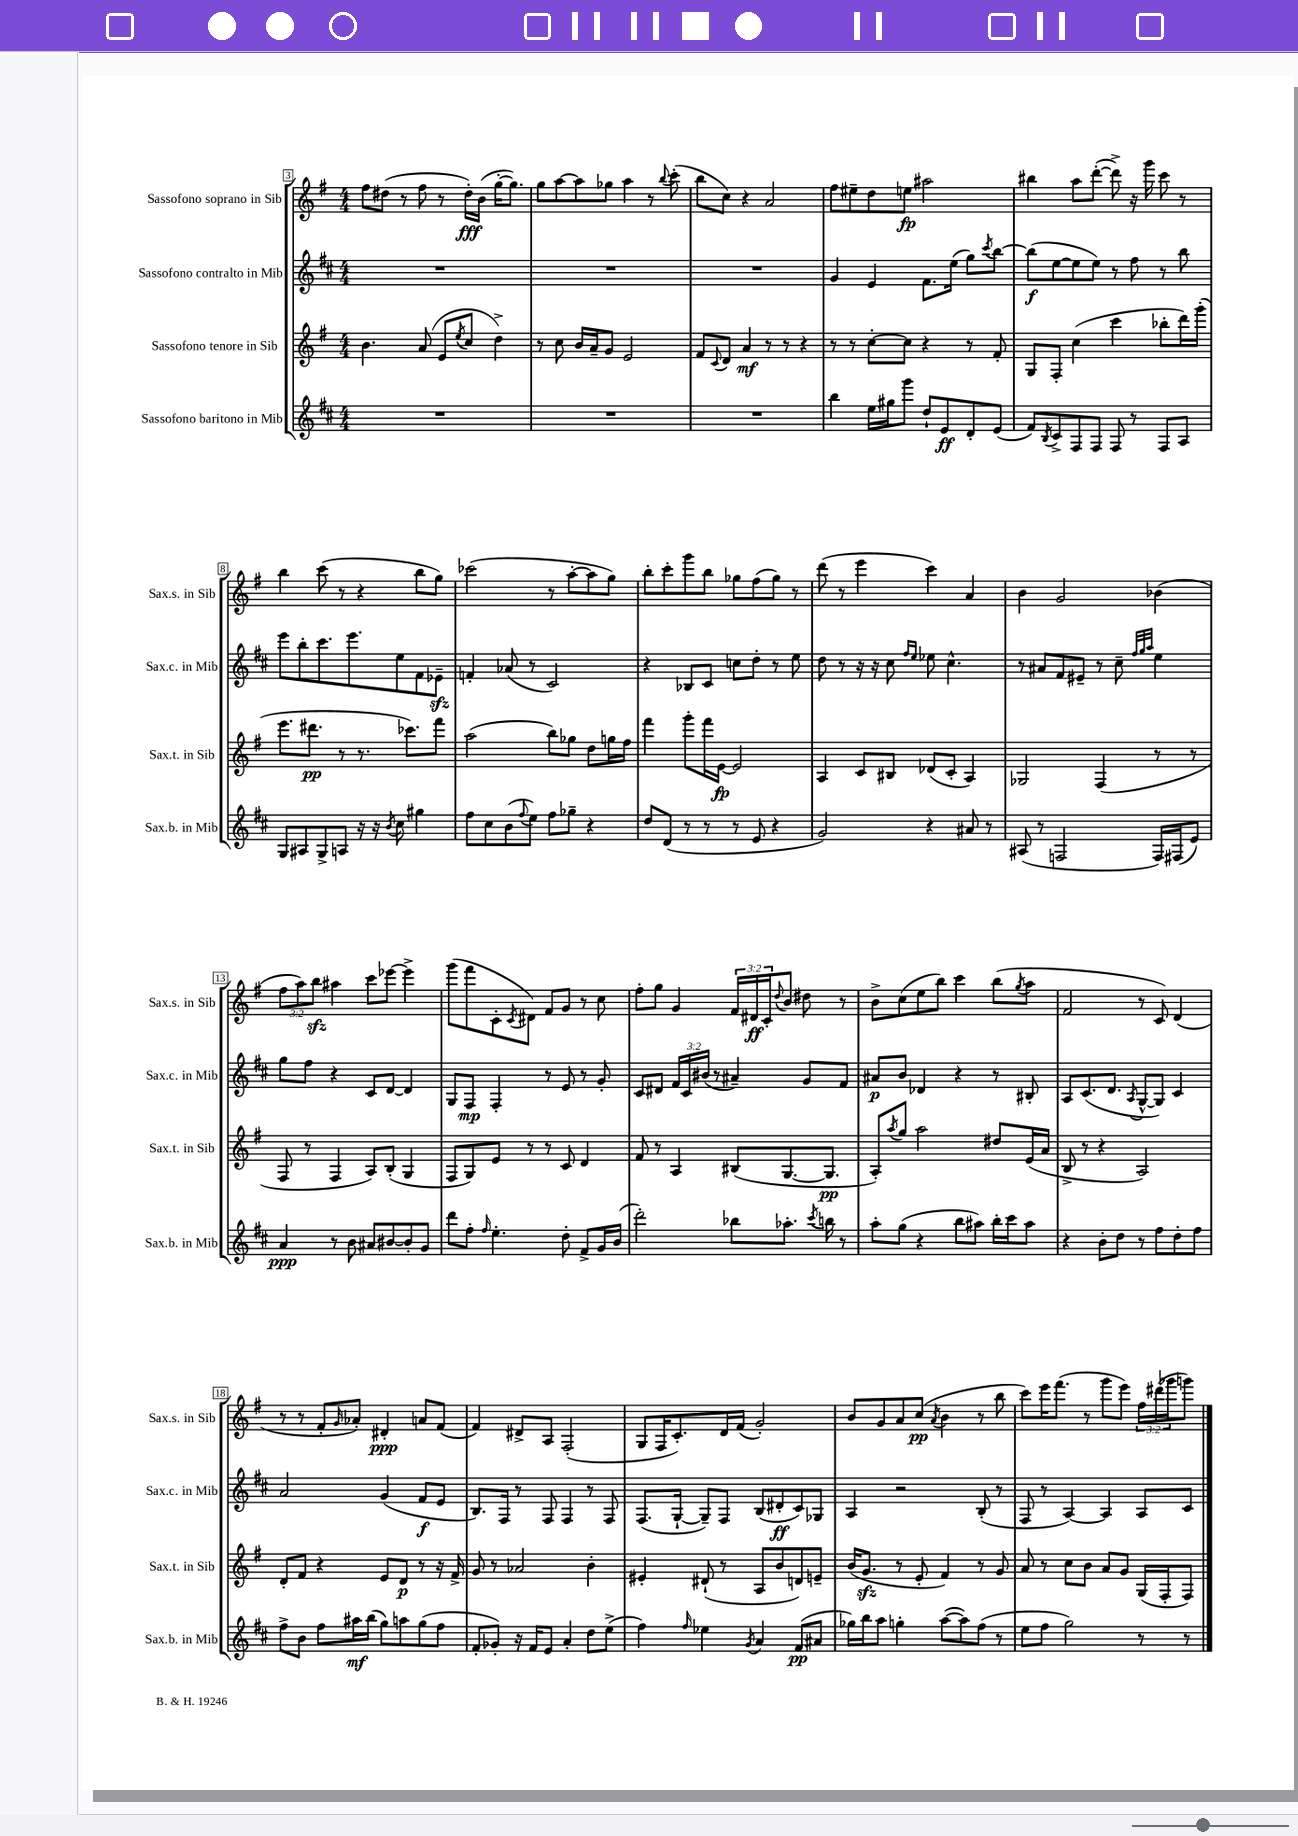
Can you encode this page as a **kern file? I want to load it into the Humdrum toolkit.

**kern	**dynam	**kern	**dynam	**kern	**dynam	**kern	**dynam
*part4	*part4	*part3	*part3	*part2	*part2	*part1	*part1
*staff4	*staff4	*staff3	*staff3	*staff2	*staff2	*staff1	*staff1
*I"Sassofono baritono in Mib	*	*I"Sassofono tenore in Sib	*	*I"Sassofono contralto in Mib	*	*I"Sassofono soprano in Sib	*
*I'Sax.b. in Mib	*	*I'Sax.t. in Sib	*	*I'Sax.c. in Mib	*	*I'Sax.s. in Sib	*
*clefG2	*	*clefG2	*	*clefG2	*	*clefG2	*
*k[f#c#]	*	*k[f#]	*	*k[f#c#]	*	*k[f#]	*
*M4/4	*	*M4/4	*	*M4/4	*	*M4/4	*
=3	=3	=3	=3	=3	=3	=3	=3
1r	.	4.b\	.	1r	.	8ff#\L	.
.	.	.	.	.	.	(8dd#X\J	.
.	.	.	.	.	.	8r	.
.	.	(8a/	.	.	.	8ff#\	.
.	.	8e/L	.	.	.	8r	.
.	.	8qee/	.	.	.	.	.
.	.	8cc/J	.	.	.	16dd#'\LL)	fff
.	.	.	.	.	.	(16b\JJ	.
.	.	4dd^\)	.	.	.	[16gg'\KL	.
.	.	.	.	.	.	8.gg\J])	.
=4	=4	=4	=4	=4	=4	=4	=4
1r	.	8r	.	1r	.	8gg\L	.
.	.	8cc\	.	.	.	[8aa\	.
.	.	16b/LL	.	.	.	8aa\]	.
.	.	16a~/J	.	.	.	.	.
.	.	8g/J	.	.	.	8gg-X\J	.
.	.	2e/	.	.	.	4aa\	.
.	.	.	.	.	.	8r	.
.	.	.	.	.	.	8qqbb/	.
.	.	.	.	.	.	(8ccc'\	.
=5	=5	=5	=5	=5	=5	=5	=5
1r	.	8f#/L	.	1r	.	8bb\L	.
.	.	8qqc/	.	.	.	.	.
.	.	8d/J	.	.	.	8cc\J)	.
.	.	4a/	mf	.	.	4r	.
.	.	8r	.	.	.	2a/	.
.	.	8r	.	.	.	.	.
.	.	4r	.	.	.	.	.
=6	=6	=6	=6	=6	=6	=6	=6
4bb\	.	8r	.	4g/	.	8ff#\L	.
.	.	8r	.	.	.	8ee#X~\	.
16ee\LL	.	[8cc'\L	.	4e/	.	8dd\	.
16gg#X\J	.	.	.	.	.	.	.
8ggg\J	.	8cc\J]	.	.	.	8een\J	fp
8dd`/L	.	4r	.	8.f#\L	.	2aa#X\	.
8e/	ff	.	.	.	.	.	.
.	.	.	.	(16ee\Jk	.	.	.
8d'/	.	8r	.	8gg\L)	.	.	.
.	.	.	.	8qccc#/	.	.	.
(8e/J	.	8f#'/	.	[8bb\J	.	.	.
=7	=7	=7	=7	=7	=7	=7	=7
8f#/L)	.	8G/L	.	(8bb\L]	f	4bb#X\	.
8qB/	.	.	.	.	.	.	.
8c#^/	.	8F#'/J	.	[8ee\	.	.	.
8F#/	.	(4cc\	.	8ee\]	.	8aa\L	.
8F#/J	.	.	.	8ee\J)	.	([8ddd'\J	.
8F#/	.	4ccc\	.	8r	.	8ddd^\])	.
8r	.	.	.	8ff#\	.	16r	.
.	.	.	.	.	.	16ggg\	.
8F#/L	.	8bb-X'\L	.	8r	.	8ccc\	.
8A/J	.	16ddd\L)	.	8bb\	.	8r	.
.	.	(16ggg'\JJ	.	.	.	.	.
!!LO:LB:g=z
=8	=8	=8	=8	=8	=8	=8	=8
8G/L	.	8.eee\L	.	8eee\L	.	4bb\	.
8A#X/	.	.	.	8bb'\	.	.	.
.	.	8.ddd#X\J	pp	.	.	.	.
8G^/	.	.	.	8.ccc#\	.	(8ccc\	.
8An/J	.	8r	.	.	.	8r	.
.	.	.	.	8.eee\	.	.	.
16r	.	8.r	.	.	.	4r	.
16r	.	.	.	.	.	.	.
8qb/	.	.	.	.	.	.	.
8cc#\	.	.	.	8ee\	.	.	.
.	.	8.ccc-X\L)	.	.	.	.	.
4gg#X\	.	.	.	8f#\	.	8bb\L	.
.	.	8fff#\J	.	8e-Xzz~\J	.	8gg\J)	.
=9	=9	=9	=9	=9	=9	=9	=9
8ff#\L	.	(2aa\	.	4fn'/	.	(2ccc-X\	.
8cc#\	.	.	.	.	.	.	.
(8b\	.	.	.	(8a-X/	.	.	.
8qqff#/	.	.	.	.	.	.	.
8ee\J)	.	.	.	8r	.	.	.
8ff#\L	.	8bb\L)	.	2c#/)	.	8r	.
8gg-X~\J	.	8gg-X\J	.	.	.	[8aa'\L	.
4r	.	8dd\L	.	.	.	8aa\]	.
.	.	16ggn\L	.	.	.	8gg\J)	.
.	.	16ff#\JJ	.	.	.	.	.
=10	=10	=10	=10	=10	=10	=10	=10
8dd/L	.	4fff#\	.	4r	.	8bb'\L	.
(8d/J	.	.	.	.	.	8ccc'\	.
8r	.	8ggg'\L	.	8B-X/L	.	8ggg\	.
8r	.	16fff#\L	.	8c#/J	.	8bb\J	.
.	.	[16e\JJ	fp	.	.	.	.
8r	.	2e/]	.	8ccn\L	.	8gg-X\L	.
8e/	.	.	.	8dd'\J	.	(8ff#\	.
4r	.	.	.	8r	.	8gg-\J)	.
.	.	.	.	8ee\	.	8r	.
=11	=11	=11	=11	=11	=11	=11	=11
2g/)	.	4A/	.	8dd\	.	(8ddd\	.
.	.	.	.	8r	.	8r	.
.	.	8c/L	.	16r	.	4eee\	.
.	.	.	.	16r	.	.	.
.	.	8B#X/J	.	8cc#\	.	.	.
.	.	.	.	16qqff#/LL	.	.	.
.	.	.	.	16qqee/JJ	.	.	.
4r	.	(8d-X/L	.	8ee-X\	.	4ccc\)	.
.	.	8c'/J	.	4.cc#^^\	.	.	.
8a#X/	.	4A/)	.	.	.	4a/	.
8r	.	.	.	.	.	.	.
=12	=12	=12	=12	=12	=12	=12	=12
(8A#X/	.	2G-X/	.	8r	.	4b\	.
8r	.	.	.	8a#X/L	.	.	.
2Fn/	.	.	.	8f#/	.	2g/	.
.	.	.	.	8e#X~/J	.	.	.
.	.	(4F#/	.	8r	.	.	.
.	.	.	.	8cc#~\	.	.	.
.	.	.	.	32qqff#/LLL	.	.	.
.	.	.	.	32qqgg/	.	.	.
.	.	.	.	32qqaa/JJJ	.	.	.
16F/LL)	.	8r	.	4ee\	.	(4b-X\	.
(16F#X/J	.	.	.	.	.	.	.
8e/J)	.	8r	.	.	.	.	.
!!LO:LB:g=z
=13	=13	=13	=13	=13	=13	=13	=13
4a/	ppp	8F#/	.	8gg\L	.	12ff#\L	.
.	.	.	.	.	.	12aa\)	.
.	.	8r	.	8ff#\J	.	.	.
.	.	.	.	.	.	12bbzz\J	.
8r	.	4F#/	.	4r	.	4aa#X\	.
8b\	.	.	.	.	.	.	.
8a#X/L	.	8A/L)	.	8c#/L	.	8ccc\L	.
[8b#X/	.	(8B'/J	.	[8d/J	.	[8eee-X\J	.
8b#'/]	.	4G/	.	4d/]	.	4eee-^\]	.
8g/J	.	.	.	.	.	.	.
=14	=14	=14	=14	=14	=14	=14	=14
8ddd\L	.	8F#/L	.	8G/L	.	(8ggg\L	.
8ff#'\J	.	8G/)	.	8F#/J	mp	8fff#\	.
16qqff#/	.	.	.	.	.	.	.
4.ee'\	.	8e/J	.	4F#'/	.	8c'\	.
.	.	.	.	.	.	8qc/	.
.	.	8r	.	.	.	8d#X\J)	.
.	.	8r	.	8r	.	8f#/L	.
8dd'\	.	8c/	.	8e/	.	8g/J	.
8f#^/L	.	4d/	.	8r	.	8r	.
16g/L	.	.	.	8g'/	.	8cc\	.
(16b/JJ	.	.	.	.	.	.	.
=15	=15	=15	=15	=15	=15	=15	=15
2ddd'\)	.	8f#/	.	8c#/L	.	8ff#'\L	.
.	.	8r	.	8d#X/J	.	8gg\J	.
.	.	4A/	.	24f#/LL	.	4g/	.
.	.	.	.	24c#/	.	.	.
.	.	.	.	(24b#X/JJ	.	.	.
.	.	.	.	8r	.	.	.
8bb-X\L	.	(8B#X/L	.	4a#X~/)	.	24f#/LL	.
.	.	.	.	.	.	24d#X/	ff
.	.	.	.	.	.	24c'/J	.
.	.	.	.	.	.	8qqdd/	.
8.aa-X'\J	.	[8.G/	.	.	.	8b/J	.
.	.	.	.	8g/L	.	8dd#X\	.
8qccc#/	.	.	.	.	.	.	.
16bbn\	.	8.G/J]	pp	.	.	.	.
8r	.	.	.	8f#/J	.	8r	.
=16	=16	=16	=16	=16	=16	=16	=16
8aa'\L	.	8A'/L)	.	8a#X/L	p	8b^\L	.
.	.	8qaa/	.	.	.	.	.
(8gg\J	.	8gg/J	.	8b/J	.	(8cc\	.
4r	.	2aa\	.	4d-X/	.	8ee\	.
.	.	.	.	.	.	8bb\J)	.
8bb\L	.	.	.	4r	.	4ccc\	.
8aa#X\J)	.	.	.	.	.	.	.
16bb'\LL	.	8dd#X/L	.	8r	.	(8bb\L	.
16ccc#\J	.	.	.	.	.	.	.
.	.	.	.	.	.	8qgg/	.
8aa#\J	.	(16e/L	.	8B#X'/	.	8aa\J	.
.	.	16a/JJ	.	.	.	.	.
=17	=17	=17	=17	=17	=17	=17	=17
4r	.	8B^/	.	8A/L	.	2f#/	.
.	.	8r	.	(8.c#/	.	.	.
8b'\L	.	4r	.	.	.	.	.
.	.	.	.	8.d/J	.	.	.
8dd\J	.	.	.	.	.	.	.
.	.	.	.	8qA/	.	.	.
8r	.	2A/)	.	[8G^^/L	.	8r	.
8ff#\L	.	.	.	8G/J])	.	8c/)	.
8dd'\	.	.	.	4c#/	.	(4d/	.
8ff#\J	.	.	.	.	.	.	.
!!LO:LB:g=z
=18	=18	=18	=18	=18	=18	=18	=18
8ff#^\L	.	8d'/L	.	2a/	.	8r	.
8b\J	.	8f#/J	.	.	.	8r	.
8ff#\L	.	4r	.	.	.	8f#'/L	.
.	.	.	.	.	.	16qqg/	.
16aa#X\L	mf	.	.	.	.	8a-X'/J)	.
(16bb\JJ	.	.	.	.	.	.	.
8gg\L)	.	8e/L	.	(4g/	.	4d#X'/	ppp
8aan\	.	8d/J	p	.	.	.	.
(8gg\	.	8r	.	8f#/L	f	8an/L	.
8ff#\J	.	16r	.	8e/J	.	(8f#/J	.
.	.	16f#^/	.	.	.	.	.
=19	=19	=19	=19	=19	=19	=19	=19
8f#'/L	.	8g/	.	8.B/L)	.	4f#/)	.
8g-X'/J)	.	8r	.	.	.	.	.
.	.	.	.	16F#/Jk	.	.	.
16r	.	2a-X/	.	8r	.	8d#X^/L	.
16f#/KL	.	.	.	.	.	.	.
8e/J	.	.	.	8F#/	.	8A/J	.
4a'/	.	.	.	4F#/	.	(2F#'/	.
8dd\L	.	4b'\	.	8r	.	.	.
(8ee^\J	.	.	.	8F#/	.	.	.
=20	=20	=20	=20	=20	=20	=20	=20
4ff#\)	.	4e#X'/	.	(8.F#/L	.	8G/L	.
.	.	.	.	.	.	16F#/K	.
.	.	.	.	[16G`/Jk	.	8.c'/)	.
16qqff#/	.	.	.	.	.	.	.
4ee-X\	.	(8d#X`/	.	8G~/L])	.	.	.
.	.	8r	.	8F#/J	.	16d/L	.
.	.	.	.	.	.	(16f#/JJ	.
8qg/	.	.	.	.	.	.	.
4a/	.	8A/L	.	(8B/L	.	2g'/)	.
.	.	8b/	.	8d#X'/	ff	.	.
(8f#/L	pp	8dn/)	.	8c#/)	.	.	.
8a#X/J	.	8en~/J	.	8G-X/J	.	.	.
=21	=21	=21	=21	=21	=21	=21	=21
16gg-X\LL)	.	(16b/KL	.	4A/	.	8b/L	.
16bb\J	.	8.gzz/J	.	.	.	.	.
8aa\J	.	.	.	.	.	8g/	.
4ggn'\	.	8r	.	2r	.	8a/	.
.	.	8e'/	.	.	.	(8cc/J	pp
.	.	.	.	.	.	8qa/	.
([8aa\L	.	4f#/)	.	.	.	4b\	.
8aa\])	.	.	.	.	.	.	.
(8ff#\J	.	8r	.	(8B'/	.	8r	.
8r	.	8g/	.	8r	.	8bb\	.
=22	=22	=22	=22	=22	=22	=22	=22
8ee\L	.	8a/	.	8F#/	.	8ccc\L)	.
8ff#\J	.	8r	.	8r	.	16eee\K	.
.	.	.	.	.	.	(8.fff#\J	.
2gg\)	.	8cc\L	.	[4A/)	.	.	.
.	.	8b\J	.	.	.	8r	.
.	.	8a/L	.	4A/]	.	8ggg\L	.
.	.	8g/J	.	.	.	8eee\J)	.
8r	.	(16G/LL	.	8A/L	.	24ff#\LL	.
.	.	.	.	.	.	(24ddd#X\	.
.	.	16F#'/J	.	.	.	.	.
.	.	.	.	.	.	24ggg-X\J	.
8r	.	8F#/J)	.	8c#/J	.	8gggn\J)	.
==	==	==	==	==	==	==	==
*-	*-	*-	*-	*-	*-	*-	*-
